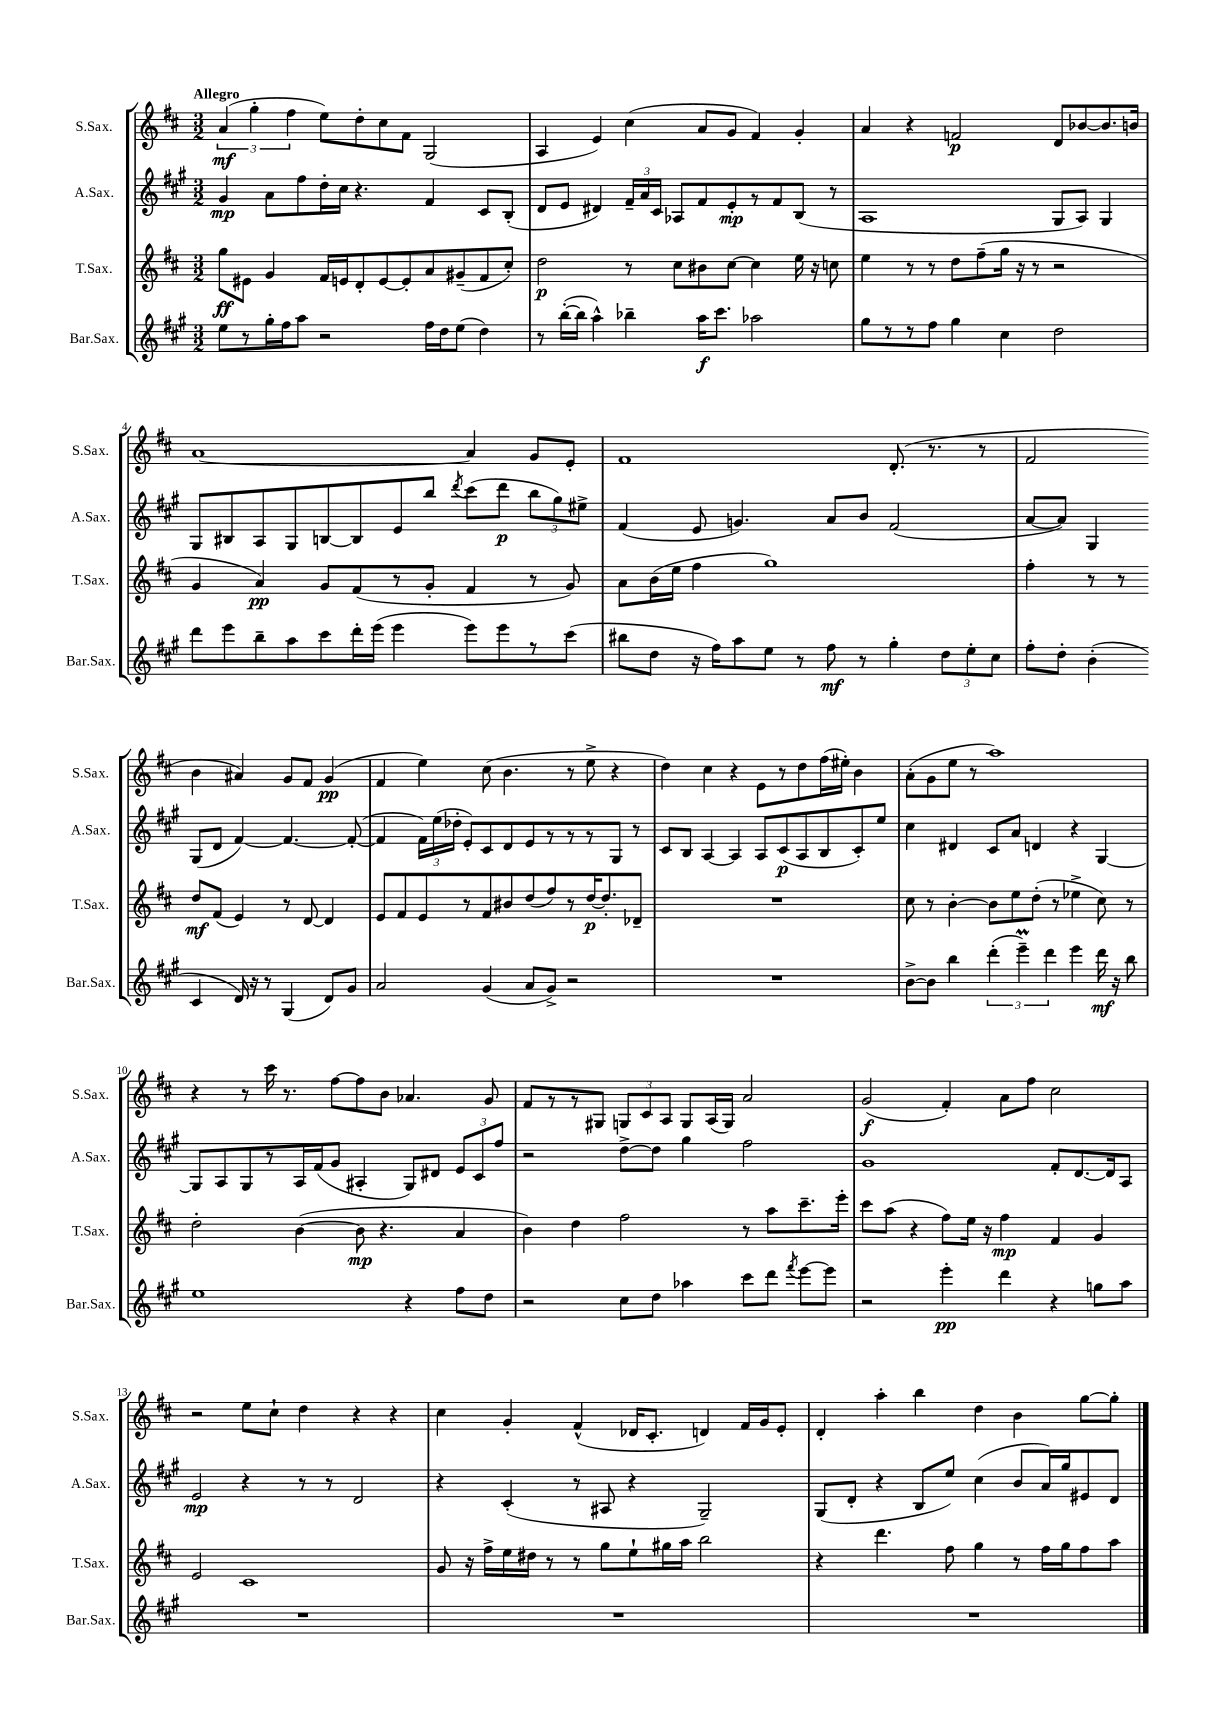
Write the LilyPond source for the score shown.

<<
\new StaffGroup <<
\new Staff = "s0" \with { instrumentName = "S.Sax." shortInstrumentName = "S.Sax." } {
    \clef treble \key d \major \numericTimeSignature \time 3/2 \tempo "Allegro"
    \autoBeamOff \tuplet 3/2 { a'4\mf( g''4-. fis''4 } e''8[) d''8-. cis''8 fis'8] g2( |
    a4 e'4) cis''4( a'8[ g'8] fis'4) g'4-. |
    a'4 r4 f'2\p d'8[ bes'8~ bes'8. b'16] |
    a'1~ a'4 g'8[ e'8]-. |
    fis'1 d'8.-.( r8. r8 |
    fis'2 b'4 ais'4) g'8[ fis'8] g'4\pp( |
    fis'4 e''4) cis''8( b'4. r8 e''8-> r4 |
    d''4) cis''4 r4 e'8[ r8 d''8 fis''16( eis''16]-.) b'4 |
    a'8[-.( g'8 e''8] r8 a''1) |
    r4 r8 cis'''16 r8. fis''8[~ fis''8 b'8] aes'4. g'8 |
    fis'8[ r8 r8 gis8] \tuplet 3/2 { g8[ cis'8 a8] } g8[ a16( g16]) a'2 |
    g'2\f( fis'4-.) a'8[ fis''8] cis''2 |
    r2 e''8[ cis''8]-! d''4 r4 r4 |
    cis''4 g'4-. fis'4-^( des'16[ cis'8.]-. d'4) fis'16[ g'16 e'8]-. |
    d'4-. a''4-. b''4 d''4 b'4 g''8[~ g''8]-. \bar "|." |
}
\new Staff = "s1" \with { instrumentName = "A.Sax." shortInstrumentName = "A.Sax." } {
    \clef treble \key a \major \numericTimeSignature \time 3/2
    \autoBeamOff gis'4\mp a'8[ fis''8 d''16-. cis''16] r4. fis'4 cis'8[ b8]-.( |
    d'8[ e'8] dis'4) \tuplet 3/2 { fis'16[-- a'16 cis'16] } aes8[ fis'8 e'8-.\mp r8 fis'8 b8]( r8 |
    a1 gis8[ a8]) gis4 |
    gis8[ bis8 a8 gis8 b8~ b8 e'8 b''8] \acciaccatura { d'''8 } cis'''8[( d'''8]\p \tuplet 3/2 { b''8[ gis''8) eis''8]-> } |
    fis'4( e'8 g'4.) a'8[ b'8] fis'2( |
    a'8[~ a'8]) gis4 gis8[( d'8] fis'4~) fis'4.~ fis'8~-.( |
    fis'4 \tuplet 3/2 { fis'16[) e''16( des''16]-. } e'8[-.) cis'8 d'8 e'8 r8 r8 r8 gis8] r8 |
    cis'8[ b8] a4~ a4 a8[ cis'8\p( a8 b8 cis'8-.) e''8] |
    cis''4 dis'4 cis'8[ a'8] d'4 r4 gis4~ |
    gis8[ a8 gis8 r8 a16 fis'16( gis'8] ais4-. gis8[) dis'8] \tuplet 3/2 { e'8[ cis'8 fis''8] } |
    r2 d''8[~-> d''8] gis''4 fis''2 |
    gis'1 fis'8[-. d'8.~ d'16 a8] |
    e'2\mp r4 r8 r8 d'2 |
    r4 cis'4-.( r8 ais8 r4 gis2--) |
    gis8[( d'8]-. r4 b8[ e''8]) cis''4( b'8[ a'16) gis''16 eis'8 d'8] \bar "|." |
}
\new Staff = "s2" \with { instrumentName = "T.Sax." shortInstrumentName = "T.Sax." } {
    \clef treble \key d \major \numericTimeSignature \time 3/2
    \autoBeamOff g''8[\ff eis'8] g'4 fis'16[ e'16 d'8-. e'8~ e'8-. a'8 gis'8--( fis'8 cis''8]-.) |
    d''2\p r8 cis''8[ bis'8 cis''8]~ cis''4 e''16 r16 c''8 |
    e''4 r8 r8 d''8[ fis''8--( g''16] r16 r8 r2 |
    g'4 a'4\pp) g'8[ fis'8( r8 g'8]-. fis'4 r8 g'8) |
    a'8[ b'16( e''16] fis''4 g''1) |
    fis''4-. r8 r8 d''8[\mf fis'8]( e'4) r8 d'8~ d'4 |
    e'8[ fis'8 e'8 r8 fis'8 bis'8 d''8( fis''8) r8 d''16~\p d''8.-. des'8]-- |
    R1. |
    cis''8 r8 b'4~-. b'8[ e''8 d''8]-.( r8 ees''4-> cis''8) r8 |
    d''2-. b'4~( b'8\mp r4. a'4 |
    b'4) d''4 fis''2 r8 a''8[ cis'''8.-- e'''16]-. |
    cis'''8[ a''8]( r4 fis''8[) e''16] r16 fis''4\mp fis'4 g'4 |
    e'2 cis'1 |
    g'8 r16 fis''16[-> e''16 dis''16] r8 r8 g''8[ e''8-! gis''16 a''16] b''2 |
    r4 d'''4. fis''8 g''4 r8 fis''16[ g''16 fis''8 a''8] \bar "|." |
}
\new Staff = "s3" \with { instrumentName = "Bar.Sax." shortInstrumentName = "Bar.Sax." } {
    \clef treble \key a \major \numericTimeSignature \time 3/2
    \autoBeamOff e''8[ r8 gis''16-. fis''16 a''8] r2 fis''16[ d''16 e''8]( d''4) |
    r8 b''16[~-.( b''16] a''4-^) bes''4-- a''16[\f cis'''8.] aes''2 |
    gis''8[ r8 r8 fis''8] gis''4 cis''4 d''2 |
    d'''8[ e'''8 b''8-- a''8 cis'''8 d'''16-. e'''16]( e'''4 e'''8[) e'''8 r8 cis'''8]( |
    bis''8[ d''8] r16 fis''16[) a''8 e''8] r8 fis''8\mf r8 gis''4-. \tuplet 3/2 { d''8[ e''8-. cis''8] } |
    fis''8[-. d''8]-. b'4-.( cis'4 d'16) r16 r8 gis4( d'8[) gis'8] |
    a'2 gis'4( a'8[ gis'8]->) r2 |
    R1. |
    b'8[~-> b'8] b''4 \tuplet 3/2 { d'''4-.( e'''4--\prall) d'''4 } e'''4 d'''16\mf r16 b''8 |
    e''1 r4 fis''8[ d''8] |
    r2 cis''8[ d''8] aes''4 cis'''8[ d'''8] \acciaccatura { fis'''8 } e'''8[~ e'''8] |
    r2 e'''4-.\pp d'''4 r4 g''8[ a''8] |
    R1. |
    R1. |
    R1. \bar "|." |
}
>>
>>
